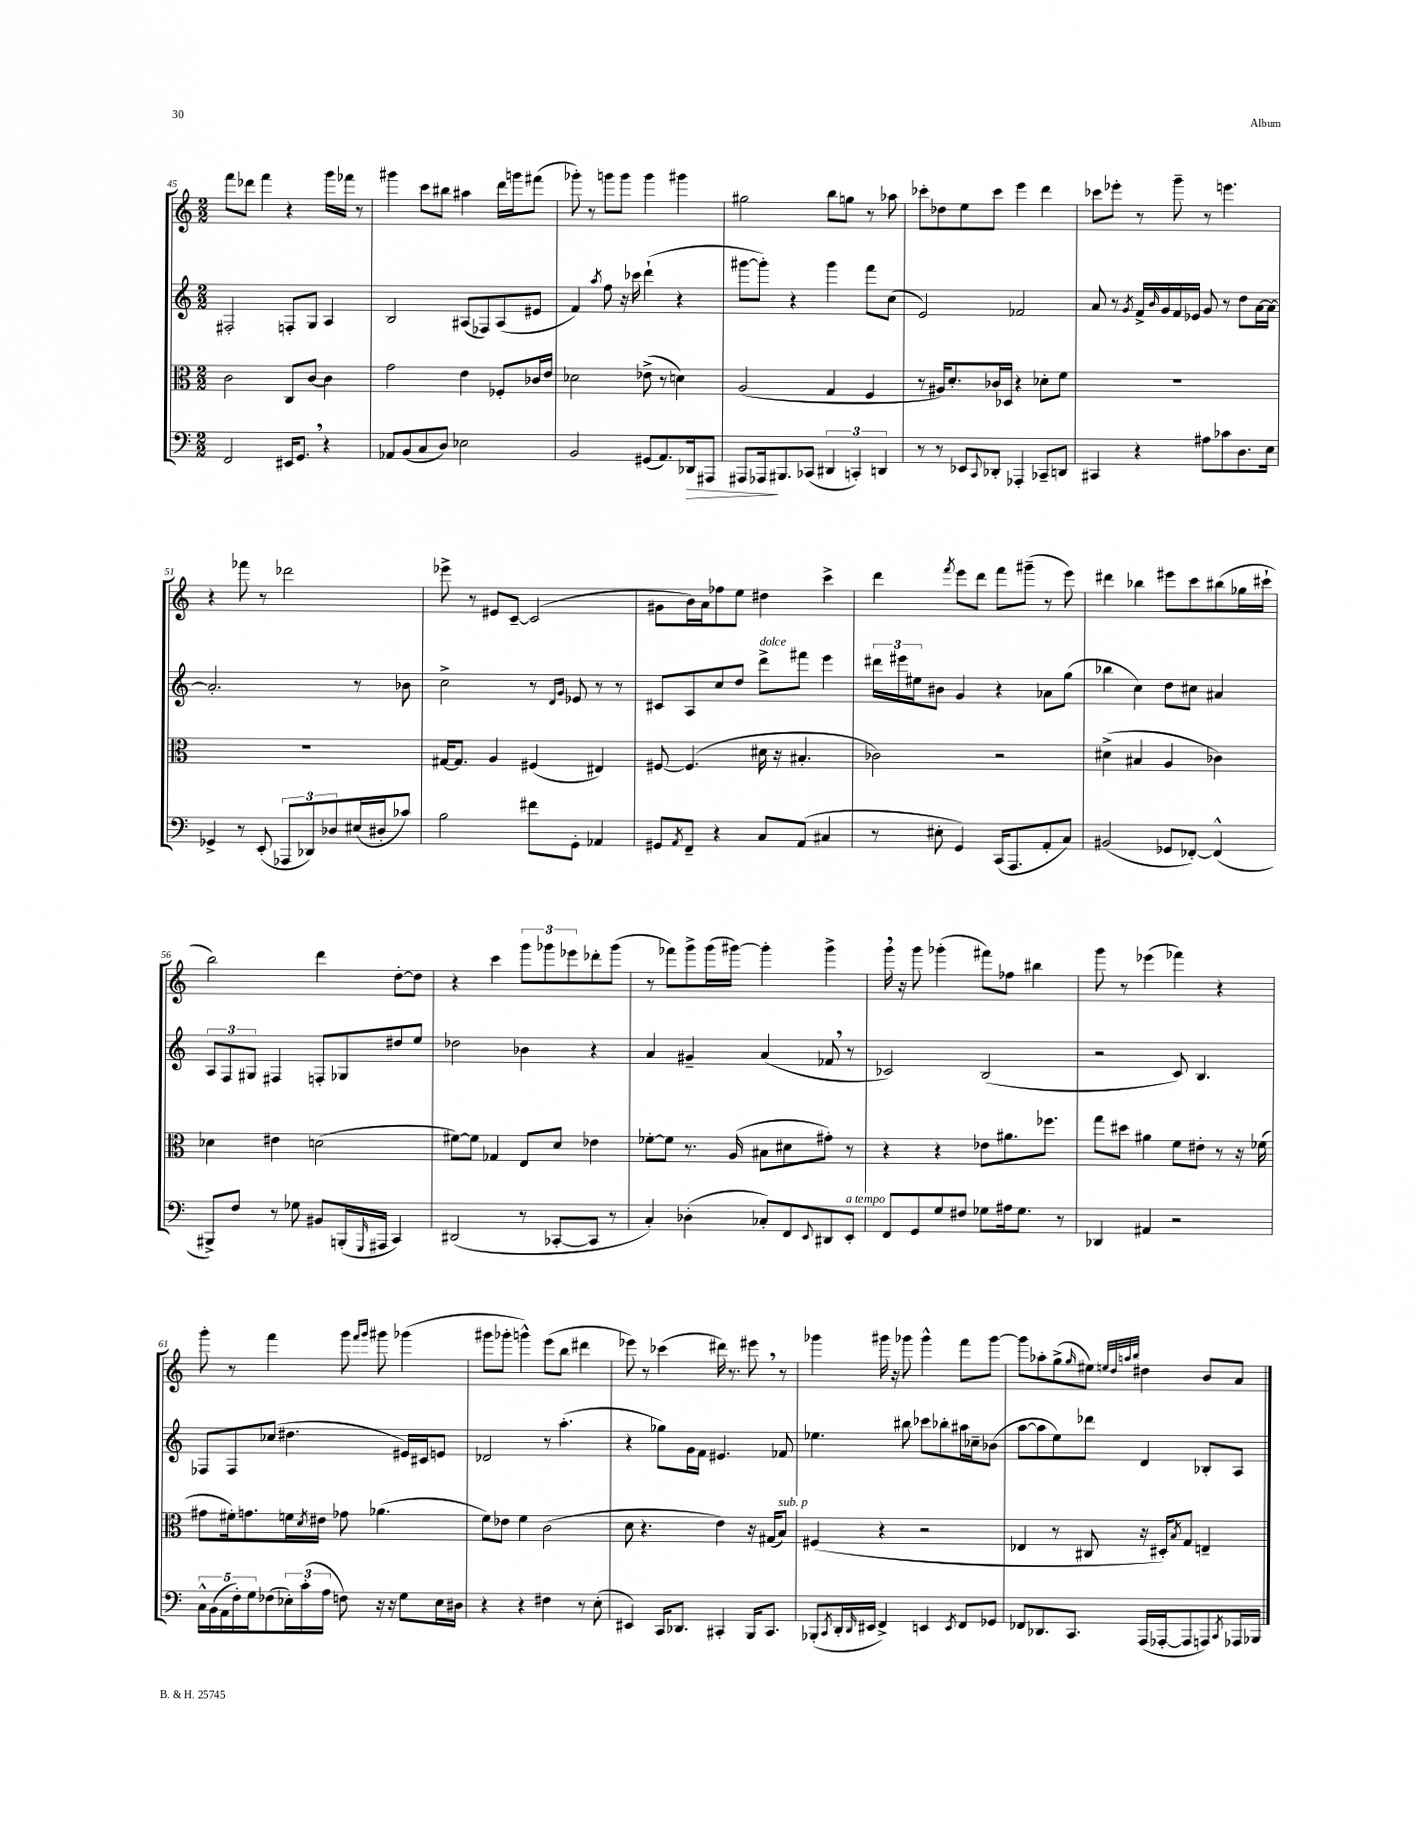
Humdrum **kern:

**kern	**kern	**kern	**kern
*staff4	*staff3	*staff2	*staff1
*clefF4	*clefC3	*clefG2	*clefG2
*k[]	*k[]	*k[]	*k[]
*M2/2	*M2/2	*M2/2	*M2/2
2FF	2c	2F#'	8fff
.	.	.	8ddd-
.	.	.	4fff
16EE#	8C	8F'	4r
8.GG	.	.	.
.	[8c	8G	.
4r	4c]	4A	16ggg
.	.	.	16fff-
.	.	.	8r
=	=	=	=
8AA-	2g	2B	4ggg#
(8BB	.	.	.
8C	.	.	8ccc
8D)	.	.	8bb#
2E-	4e	(8A#	4aa#
.	.	8F-)	.
.	8F-'	(8A#	16ddd
.	.	.	16ggg
.	16c-	8e#	(8fff#
.	16e	.	.
=	=	=	=
2BB	2d-	4f)	8ggg-')
.	.	.	8r
.	.	8qaa	.
.	.	8ff	8ggg
.	.	16r	8ggg
.	.	16ccc-	.
(8GG#	(8e-^	(4ddd`	4ggg
8.AA)	8r	.	.
.	4d)	4r	4ggg#
16DD-	.	.	.
8AAA#	.	.	.
=	=	=	=
8AAA#	(2A	[8ggg#	2gg#
16AAA-	.	8ggg#'])	.
8.BBB#	.	.	.
.	.	4r	.
(8CC-	.	.	.
6DD#	4G	4ggg#	8bb
.	.	.	8gg
6CC')	.	.	.
.	4F	8fff	8r
6DD	.	.	.
.	.	(8cc	8aa-
=	=	=	=
8r	8r	2e)	8ccc-'
8r	16A#)	.	8dd-
.	8.d'	.	.
8EE-	.	.	8ee
8qqCC	.	.	.
8DD-'	16c-	.	8ccc-
.	16D-	.	.
4AAA-'	4r	2f-	4eee
8CC-~	8d-'	.	4ddd
8DD	8f	.	.
=	=	=	=
4CC#	1r	8a	8ccc-
.	.	8r	8eee-'
.	.	8qg	.
4r	.	16f^	8r
.	.	16qqb	.
.	.	16g	.
.	.	16f	8ggg~
.	.	16e-	.
8A#	.	8g	8r
8c-	.	8r	4.eee
8.D	.	8dd	.
.	.	[16a	.
16E	.	16a_	.
=	=	=	=
4GG-^	1r	2.a']	4r
8r	.	.	8fff-
(8EE'	.	.	8r
12AAA-	.	.	2ddd-
12DD-)	.	.	.
12D-	.	.	.
(16E#	.	8r	.
16D#'	.	.	.
8c-)	.	8b-	.
=	=	=	=
2B	[16G#	2cc^	8eee-^
.	8.G#]	.	.
.	.	.	8r
.	4A	.	8e#
.	.	.	[8c~
8f#	(4F#	8r	(2c]
.	.	16qqd	.
.	.	16qqg	.
8GG'	.	8e-	.
4AA-	4E#)	8r	.
.	.	8r	.
=	=	=	=
8GG#	[8F#	8c#	8g#
8qAA	.	.	.
8FF~	(4.F#]	8A	16b)
.	.	.	16a
4r	.	8cc	8ff-
.	.	8dd	8ee
8C	16d#	8ddd^	4dd#
.	16r	.	.
(8AA	4.B#'	8fff#	.
4C#	.	4eee	4ccc^
=	=	=	=
8r	2c-)	24ddd#	4ddd
.	.	24eee#	.
.	.	24ee#	.
8E#'	.	8b#	.
.	.	.	8qfff
4GG)	.	4g	8eee
.	.	.	8ddd
(16CC	2r	4r	8fff
8.AAA	.	.	.
.	.	.	(8ggg#~
8AA'	.	8a-	8r
8C)	.	(8gg	8eee)
=	=	=	=
(2BB#	(4d#^	4bb-	4ddd#
.	4B#	4cc)	4bb-
8GG-	4A	8dd	8eee#
[8FF-')	.	8cc#	8ccc
(4FF-^^]	4c-)	4a#	(8bb#
.	.	.	16gg-
.	.	.	16ccc#`
=	=	=	=
8BBB#^)	4d-	12A	2bb)
.	.	12F	.
8F	.	.	.
.	.	12G#	.
8r	4e#	4F#	.
8G-	.	.	.
8BB#	(2d	8F'	4ddd
(16BBB'	.	8G-	.
16qqGGG	.	.	.
16AAA#	.	.	.
4CC)	.	8dd#	[8dd'
.	.	8ee	8dd]
=	=	=	=
(2DD#	[8f#)	2dd-	4r
.	8f#]	.	.
.	4G-	.	4ccc
8r	8E	4b-	12ggg
.	.	.	12ggg-
[8CC-'	8d	.	.
.	.	.	12eee-
8CC-]	4e-	4r	8ddd-'
8r	.	.	(8ggg-
=	=	=	=
4C')	[8f-'	4a	8r
.	8f-]	.	8fff-)
(4D-'	8.r	4g#~	8ggg^
.	.	.	(16ggg
.	(16A	.	[16ggg#)
8C-')	8B#	(4a	4ggg#']
8FF	8d#	.	.
8qqEE	.	.	.
8DD#	8g#')	8f-	4ggg#^
8EE'	8r	8r	.
=	=	=	=
8FF	4r	2c-)	16ggg
.	.	.	16r
8GG	.	.	8ggg
8G	4r	.	(4ggg-'
8F#	.	.	.
8G-	8e-	(2B	8fff#)
16A#	8.a#	.	8ff-
8.G-	.	.	.
.	.	.	4bb#
.	8.ff-	.	.
8r	.	.	.
=	=	=	=
4DD-	8gg	2r	8ggg
.	8dd#	.	8r
4AA#	4a#	.	(4eee-
2r	8f	8c)	4fff-)
.	8e#'	4.B	.
.	8r	.	4r
.	16r	.	.
.	(16f-	.	.
=	=	=	=
20C^^	8g#	8F-	8ggg'
(20BB	.	.	.
20AA	.	.	.
.	16f#')	8F-	8r
20F')	.	.	.
.	8.g	.	.
20G	.	.	.
(8F-	.	(8cc-	4fff
24E-')	16f	4.dd#	.
(24c'	.	.	.
.	8qd	.	.
.	16e#	.	.
24A	.	.	.
8F)	8g-	.	8ggg
.	.	.	16qqfff
.	.	.	16qqggg
16r	(4.a-	.	8ggg#
16r	.	.	.
8G	.	16e#)	(4ggg-
.	.	16c#	.
16E-	.	8e	.
16D#	.	.	.
=	=	=	=
4r	8f)	2d-	8ggg#
.	8e-	.	8ggg-'
4r	4f	.	4ggg^^)
4F#	(2c	8r	(8eee
.	.	(4.aa'	8bb
8r	.	.	4ddd#
(8E'	.	.	.
=	=	=	=
4EE#)	8d	4r	8eee-)
.	4.r	.	8r
16CC	.	8gg-)	(4ccc-
8.DD-	.	.	.
.	.	16g	.
.	.	16f	.
4CC#'	4e)	4.e#	16ddd#)
.	.	.	8.r
16BBB	16r	.	8eee#
8.CC#	(16G#	.	.
.	8B)	8f-	8r
=	=	=	=
(8BBB-'	(4F#	4.ee-	4ggg-
8qCC	.	.	.
16DD'	.	.	.
16qqDD	.	.	.
16EE#	.	.	.
4FF^)	4r	.	16ggg#
.	.	.	16r
.	.	8bb#	8ggg-
4EE	2r	8ccc-	4ggg-^^
.	.	8bb-'	.
8qEE	.	.	.
8FF	.	16aa#	8fff
.	.	16cc-~	.
8GG-	.	(8b-	[8ggg-
=	=	=	=
8FF-	4E-	[8aa	8ggg-]
8.DD-	.	8aa]	8aa-'
.	8r	8ee)	(8gg^
8.CC	.	.	.
.	.	.	16qqgg
.	8C#	8ddd-	8ee#)
.	.	.	32qqee
.	.	.	32qqdd
.	.	.	32qqaa
.	.	.	32qqbb
(16AAA	16r	4d	4dd#
[16AAA-'	16D#')	.	.
.	8qB	.	.
8AAA-]	8G	.	.
8AAA)	4E~	8B-'	8b
8qCC	.	.	.
16AAA-	.	8A	8a
16BBB-	.	.	.
==	==	==	==
*-	*-	*-	*-
